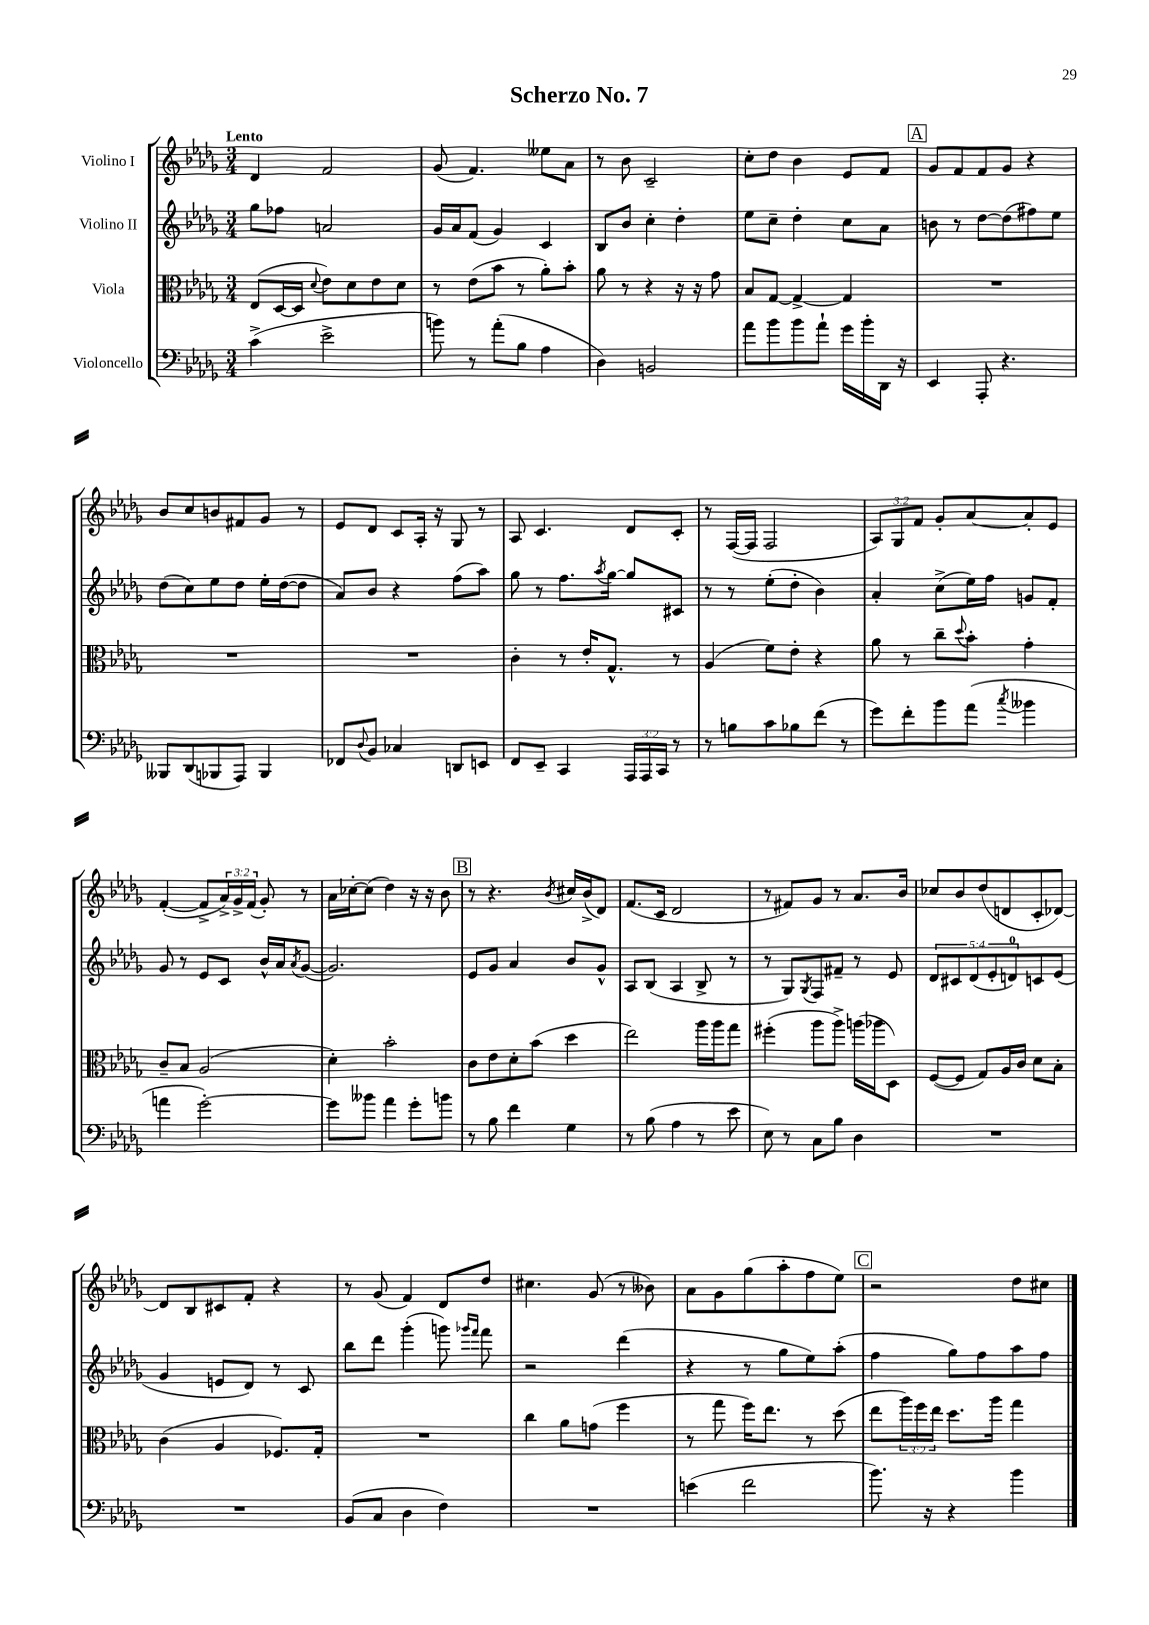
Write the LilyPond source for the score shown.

\header { title = "Scherzo No. 7" }
<<
\new StaffGroup <<
\new Staff = "s0" \with { instrumentName = "Violino I" } {
    \clef treble \key des \major \numericTimeSignature \time 3/4 \override Staff.TupletNumber.text = #tuplet-number::calc-fraction-text \tempo "Lento"
    des'4 f'2 |
    ges'8( f'4.) eeses''8 aes'8 |
    r8 bes'8 c'2-- |
    c''8-. des''8 bes'4 ees'8 f'8 |
    \mark \markup { \box "A" } ges'8 f'8 f'8 ges'8 r4 |
    bes'8 c''8 b'8 fis'8 ges'8 r8 |
    ees'8 des'8 c'8 aes16-. r16 ges8 r8 |
    aes8 c'4. des'8 c'8-. |
    r8 f16~( f16 f2 |
    \tuplet 3/2 { aes8) ges8 f'8 } ges'8-. aes'8~ aes'8-. ees'8 |
    f'4~-.( f'8-> \tuplet 3/2 { aes'16->) ges'16-> f'16( } ges'8-.) r8 |
    aes'16 ces''16~-. ces''8( des''4) r16 r16 bes'8 |
    \mark \markup { \box "B" } r8 r4. \acciaccatura { bes'8 } cis''16 bes'16->( des'8) |
    f'8.( c'16 des'2 |
    r8 fis'8) ges'8 r8 aes'8. bes'16 |
    ces''8 bes'8 des''8( d'8 c'8-. des'8~) |
    des'8 bes8 cis'8 f'8-. r4 |
    r8 ges'8( f'4) des'8 des''8 |
    cis''4. ges'8( r8 beses'8) |
    aes'8 ges'8 ges''8( aes''8-. f''8 ees''8) |
    \mark \markup { \box "C" } r2 des''8 cis''8 \bar "|." |
}
\new Staff = "s1" \with { instrumentName = "Violino II" } {
    \clef treble \key des \major \numericTimeSignature \time 3/4 \override Staff.TupletNumber.text = #tuplet-number::calc-fraction-text
    ges''8 fes''8 a'2 |
    ges'16 aes'16 f'8( ges'4) c'4 |
    bes8 bes'8 c''4-. des''4-. |
    ees''8 c''8-- des''4-. c''8 aes'8 |
    \mark \markup { \box "A" } b'8 r8 des''8~ des''8( fis''8) ees''8 |
    des''8( c''8) ees''8 des''8 ees''16-. des''16~( des''8 |
    aes'8) bes'8 r4 f''8( aes''8) |
    ges''8 r8 f''8. \acciaccatura { aes''8 } ges''16~ ges''8 cis'8 |
    r8 r8 ees''8-.( des''8-. bes'4) |
    aes'4-. c''8->( ees''16) f''16 g'8 f'8-. |
    ges'8 r8 ees'8 c'8 bes'16-^ aes'16 \acciaccatura { aes'8 } ges'8~( |
    ges'2.) |
    \mark \markup { \box "B" } ees'8 ges'8 aes'4 bes'8 ges'8-^ |
    aes8 bes8( aes4 bes8-> r8 |
    r8 ges8) \acciaccatura { ges8 } f8 fis'8-- r8 ees'8 |
    \tuplet 5/4 { des'8 cis'8 des'8( ees'8-. d'8-0) } c'8 ees'8( |
    ges'4 e'8 des'8) r8 c'8 |
    bes''8 des'''8 ges'''4-.( g'''8) \grace { ges'''16 f'''16 } f'''8 |
    r2 des'''4( |
    r4 r8 ges''8 ees''8) aes''8-.( |
    \mark \markup { \box "C" } f''4 ges''8) f''8 aes''8 f''8 \bar "|." |
}
\new Staff = "s2" \with { instrumentName = "Viola" } {
    \clef alto \key des \major \numericTimeSignature \time 3/4 \override Staff.TupletNumber.text = #tuplet-number::calc-fraction-text
    ees8( des16~ des16 \appoggiatura { des'8 } ees'8) des'8 ees'8 des'8 |
    r8 ees'8( bes'8 r8 aes'8-.) bes'8-. |
    aes'8 r8 r4 r16 r16 ges'8 |
    bes8 ges8~ ges4~-> ges4 |
    \mark \markup { \box "A" } R2. |
    R2. |
    R2. |
    c'4-. r8 ees'16-. ges8.-^ r8 |
    aes4( f'8) ees'8-. r4 |
    aes'8 r8 c''8-- \appoggiatura { des''8 } bes'8-. ges'4-. |
    c'8-- bes8 aes2( |
    des'4-.) bes'2-. |
    \mark \markup { \box "B" } c'8 ees'8 des'8-. bes'8( des''4 |
    ees''2) aes''16 aes''16 ges''8 |
    fis''4-.( aes''8 aes''8->) a''16( aes''16 des8) |
    f8~( f8 ges8) aes16 c'16 des'8 bes8-. |
    c'4( aes4 fes8.) ges16-. |
    R2. |
    c''4 aes'8 g'8( f''4 |
    r8 ges''8 f''16) ees''8. r8 des''8( |
    \mark \markup { \box "C" } ees''8 \tuplet 3/2 { aes''16) f''16 ees''16 } des''8. aes''16 ges''4 \bar "|." |
}
\new Staff = "s3" \with { instrumentName = "Violoncello" } {
    \clef bass \key des \major \numericTimeSignature \time 3/4 \override Staff.TupletNumber.text = #tuplet-number::calc-fraction-text
    c'4->( ees'2-> |
    b'8) r8 aes'8-.( bes8 aes4 |
    des4) b,2 |
    aes'8 bes'8 bes'8 aes'8-! ges'16 bes'16-. des,16 r16 |
    \mark \markup { \box "A" } ees,4 aes,,8-. r4. |
    beses,,8 des,8( bes,,8 aes,,8) bes,,4 |
    fes,8 \appoggiatura { des8 } bes,8 ces4 d,8 e,8 |
    f,8 ees,8-- c,4 \tuplet 3/2 { aes,,16 aes,,16 c,16 } r8 |
    r8 b8 c'8 bes8 f'8( r8 |
    ges'8) f'8-. bes'8 aes'8( \acciaccatura { c''8 } beses'4 |
    a'4 ges'2~-.) |
    ges'8 beses'8 aes'4 ges'8-. b'8 |
    \mark \markup { \box "B" } r8 bes8 f'4 ges4 |
    r8 bes8( aes4 r8 ees'8 |
    ees8) r8 c8 bes8 des4 |
    R2. |
    R2. |
    bes,8( c8 des4 f4) |
    R2. |
    e'4( f'2 |
    \mark \markup { \box "C" } bes'8.) r16 r4 bes'4 \bar "|." |
}
>>
>>
\layout { \context { \Score \remove "Bar_number_engraver" } }
